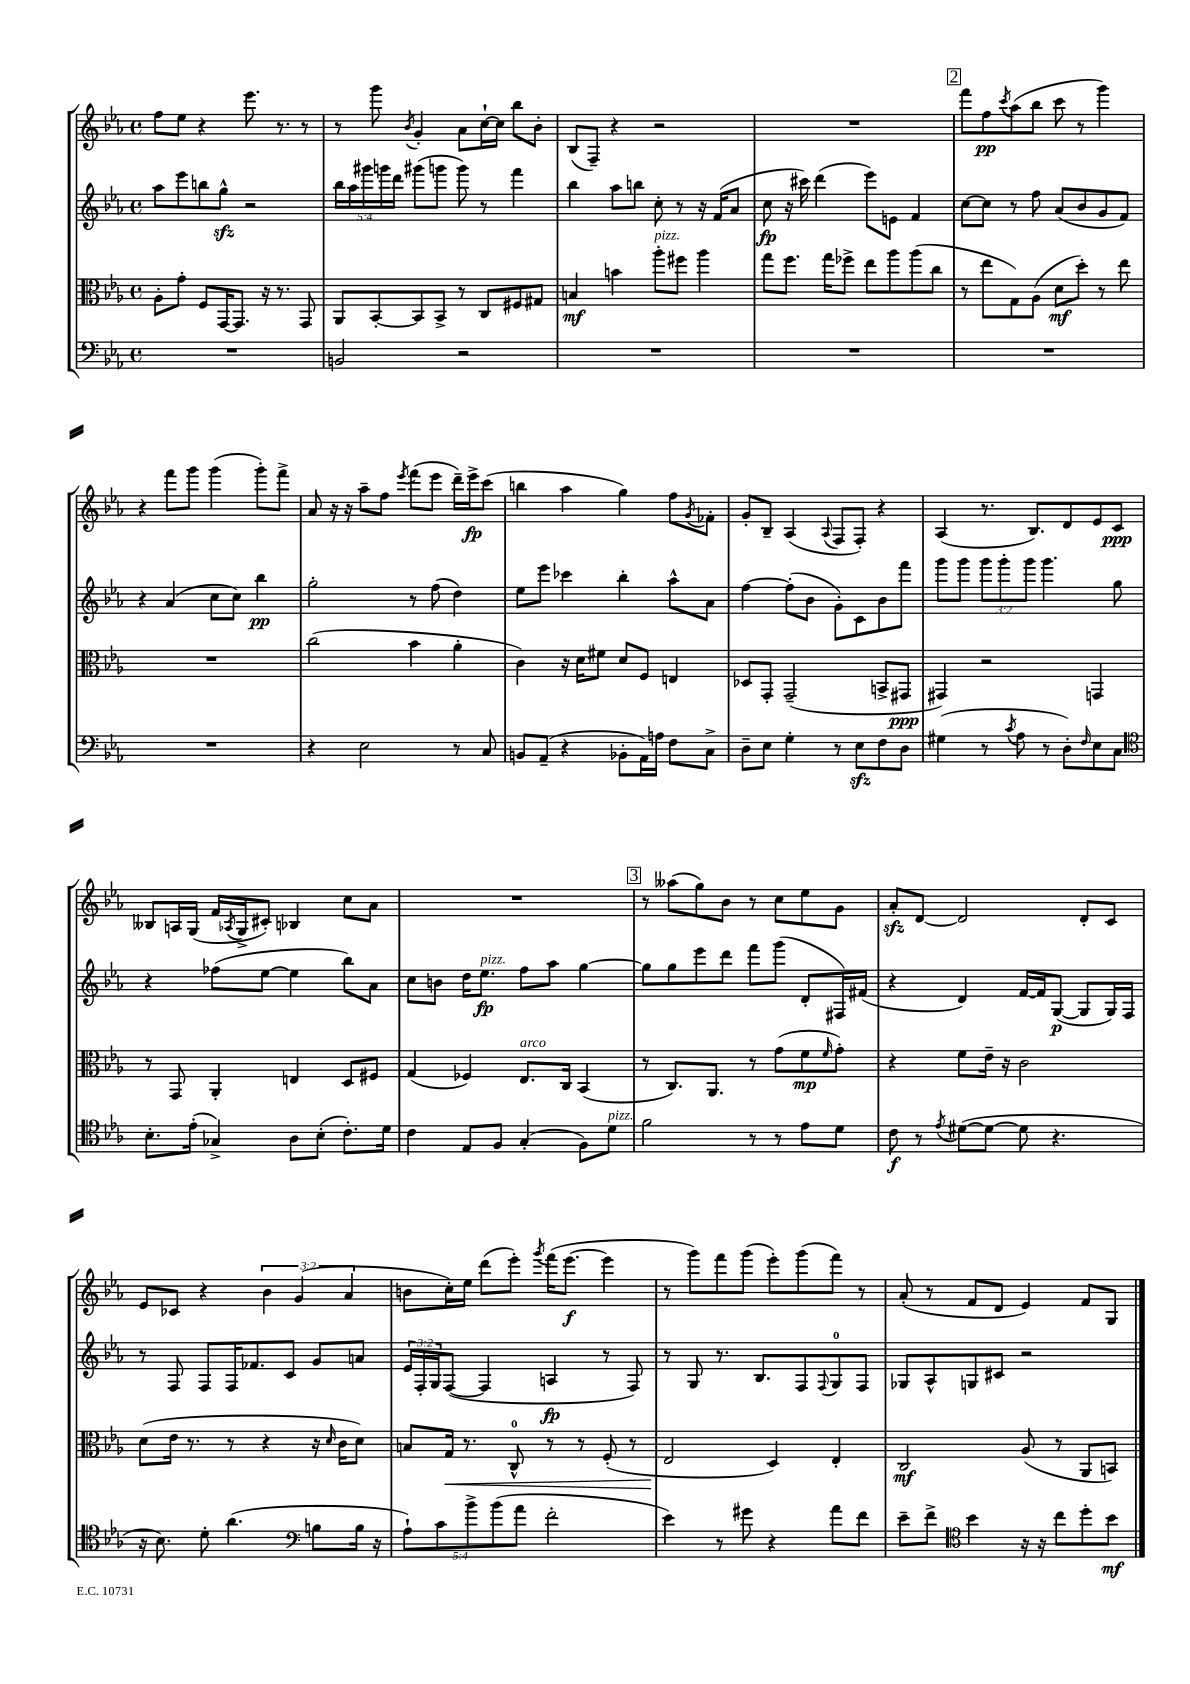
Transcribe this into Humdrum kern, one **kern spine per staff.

**kern	**kern	**kern	**kern
*staff4	*staff3	*staff2	*staff1
*clefF4	*clefC3	*clefG2	*clefG2
*k[b-e-a-]	*k[b-e-a-]	*k[b-e-a-]	*k[b-e-a-]
*M4/4	*M4/4	*M4/4	*M4/4
*met(c)	*met(c)	*met(c)	*met(c)
1r	8A-'	8aa-	8ff
.	8g'	8eee-	8ee-
.	8F	8bb	4r
.	[16GG	8gg^^	.
.	8.GG]	.	.
.	.	2r	8.eee-
.	16r	.	.
.	8.r	.	8.r
.	8GG	.	8r
=	=	=	=
2BB	8AA-	20bb-	8r
.	.	20aa-	.
.	.	20ggg#	.
.	[8BB-'	.	8ggg
.	.	20ggg	.
.	.	20ddd	.
.	.	.	8qb-
.	8BB-]	(8ggg#	4g'
.	8BB-^	8ggg	.
2r	8r	8ggg)	8a-
.	8C	8r	[16cc`
.	.	.	16cc]
.	8F#	4fff	8bb-
.	8G#	.	8b-'
=	=	=	=
1r	4B	4bb-	(8B-
.	.	.	8F~)
.	4b	8aa-	4r
.	.	8bb	.
.	8aa-'	8cc'	2r
.	8ff#	8r	.
.	4aa-	16r	.
.	.	(16f	.
.	.	8a-	.
=	=	=	=
1r	8gg	8cc	1r
.	8.ff	16r	.
.	.	16ccc#)	.
.	.	(4ddd	.
.	16gg	.	.
.	8ff-^	.	.
.	8ee-	8eee-)	.
.	8aa-	8e	.
.	(8aa-	4f	.
.	8cc	.	.
=	=	=	=
1r	8r	[8cc	8fff
.	8ee-	8cc]	8ff
.	.	.	8qccc
.	8G)	8r	(8aa-
.	(8A-	8ff	8bb-
.	8d	(8a-	8ccc
.	8dd')	8b-	8r
.	8r	8g	4ggg)
.	8ee-	8f)	.
=	=	=	=
1r	1r	4r	4r
.	.	(4a-	8fff
.	.	.	8ggg
.	.	8cc	(4ggg
.	.	8cc)	.
.	.	4bb-	8ggg')
.	.	.	8fff^
=	=	=	=
4r	(2cc	2gg'	8a-
.	.	.	16r
.	.	.	16r
2E-	.	.	8aa-~
.	.	.	8ff
.	.	.	8qeee-
.	4b-	8r	(8fff
.	.	(8ff	8eee-
8r	4a-'	4dd)	16ddd~)
.	.	.	16eee-^
8C	.	.	(8ccc
=	=	=	=
8BB	4c)	8ee-	4bb
(8AA-~	.	8eee-	.
4r	16r	4ccc-	4aa-
.	16d	.	.
.	8f#	.	.
8BB-'	8d	4bb-'	4gg)
16AA-)	8F	.	.
16A	.	.	.
8F	4E	8aa-^^	8ff
.	.	.	8qg
8C^	.	8a-	8f-'
=	=	=	=
8D~	8D-	[4ff	8g'
8E-	8GG'	.	8B-~
4G'	(2GG~	(8ff']	(4A-
.	.	8b-	.
.	.	.	8qqA-
8r	.	8g')	8F
8E-	.	8c	8F')
8F	8BB^	8b-	4r
8D	8GG#	8fff	.
=	=	=	=
(4G#	4GG#)	8ggg	(4A-
.	.	8ggg	.
8r	2r	12ggg	8.r
.	.	12ggg'	.
8qc	.	.	.
8A-	.	.	.
.	.	12ggg	.
.	.	.	8.B-)
8r	.	4.ggg	.
8D')	.	.	8d
16qqF	.	.	.
8E-	4GG	.	8e-
8C	.	8gg	8c
=	=	=	=
*clefC4	*	*	*
8.B-'	8r	4r	8B--
.	8GG	.	16A
(16e-'	.	.	(16G
4G-^)	4AA-'	(8ff-	16f
.	.	.	8qA-
.	.	.	16G^
.	.	[8ee-	8c#')
8A-	4E	4ee-]	4B-
(8B-'	.	.	.
8.c')	8D	8bb-)	8cc
.	8F#	8a-	8a-
16d	.	.	.
=	=	=	=
4c	(4G	8cc	1r
.	.	8b	.
8E-	4F-)	16dd	.
.	.	8.ee-	.
8F	.	.	.
(4G'	8.E-	8ff	.
.	.	8aa-	.
.	16C	.	.
8F)	(4BB-	[4gg	.
8d	.	.	.
=	=	=	=
2f	8r	8gg]	8r
.	8.C)	8gg	(8aa--
.	.	8eee-	8gg)
.	8.AA-	.	.
.	.	8ddd	8b-
8r	8r	8fff	8r
8r	(8g	(8ggg	8cc
8e-	8f	8d'	8ee-
.	16qqf	.	.
8d	8g')	16F#)	8g
.	.	(16f#	.
=	=	=	=
8c	4r	4r	8a-'
8r	.	.	[8d
8qe-	.	.	.
([8d#	8f	4d)	2d]
8d#_	16e-~	.	.
.	16r	.	.
8d#]	2c	[16f	.
.	.	16f]	.
4.r	.	([8G	.
.	.	8G]	8d'
.	.	16G)	8c
.	.	16F	.
=	=	=	=
16r	(8d	8r	8e-
8.B-)	.	.	.
.	16e-	8F	8c-
.	8.r	.	.
8d'	.	8F	4r
(4.a-	8r	16F	.
.	.	8.f-	.
.	4r	.	6b-
.	.	8c	.
.	.	.	(6g
*clefF4	*	*	*
8B	16r	8g	.
.	16qqd	.	.
.	16c	.	.
.	.	.	6a-
16B	8d)	8a	.
16r	.	.	.
=	=	=	=
10A-`)	8B	24e-	8b
.	.	24F'	.
.	.	24G	.
10c	.	.	.
.	16G	([8F	16cc')
.	8.r	.	16ee-
10b-^	.	.	.
.	.	4F]	(8ddd
(10b-	.	.	.
.	8C^^	.	8eee-')
10a-	.	.	.
.	.	.	8qggg
2f'	8r	4A	(16fff
.	.	.	[8.eee-
.	8r	.	.
.	(8F'	8r	4eee-]
.	8r	8F)	.
=	=	=	=
4e-)	2E-	8r	8r
.	.	8G	8ggg)
8r	.	8.r	8fff
8g#	.	.	(8ggg
.	.	8.B-	.
4r	4D)	.	8eee-')
.	.	8F	(8ggg
.	.	8qqF	.
8a-	4E-'	8G	8fff)
8f	.	8F	8r
=	=	=	=
8e-~	2C	8G-	(8a-'
8f^	.	8A-^^	8r
*clefC4	*	*	*
4b-	.	8G	8f
.	.	8c#	8d
16r	(8A-	2r	4e-)
16r	.	.	.
8cc	8r	.	.
8dd'	8AA-	.	8f
8b-	8BB)	.	8G
==	==	==	==
*-	*-	*-	*-
